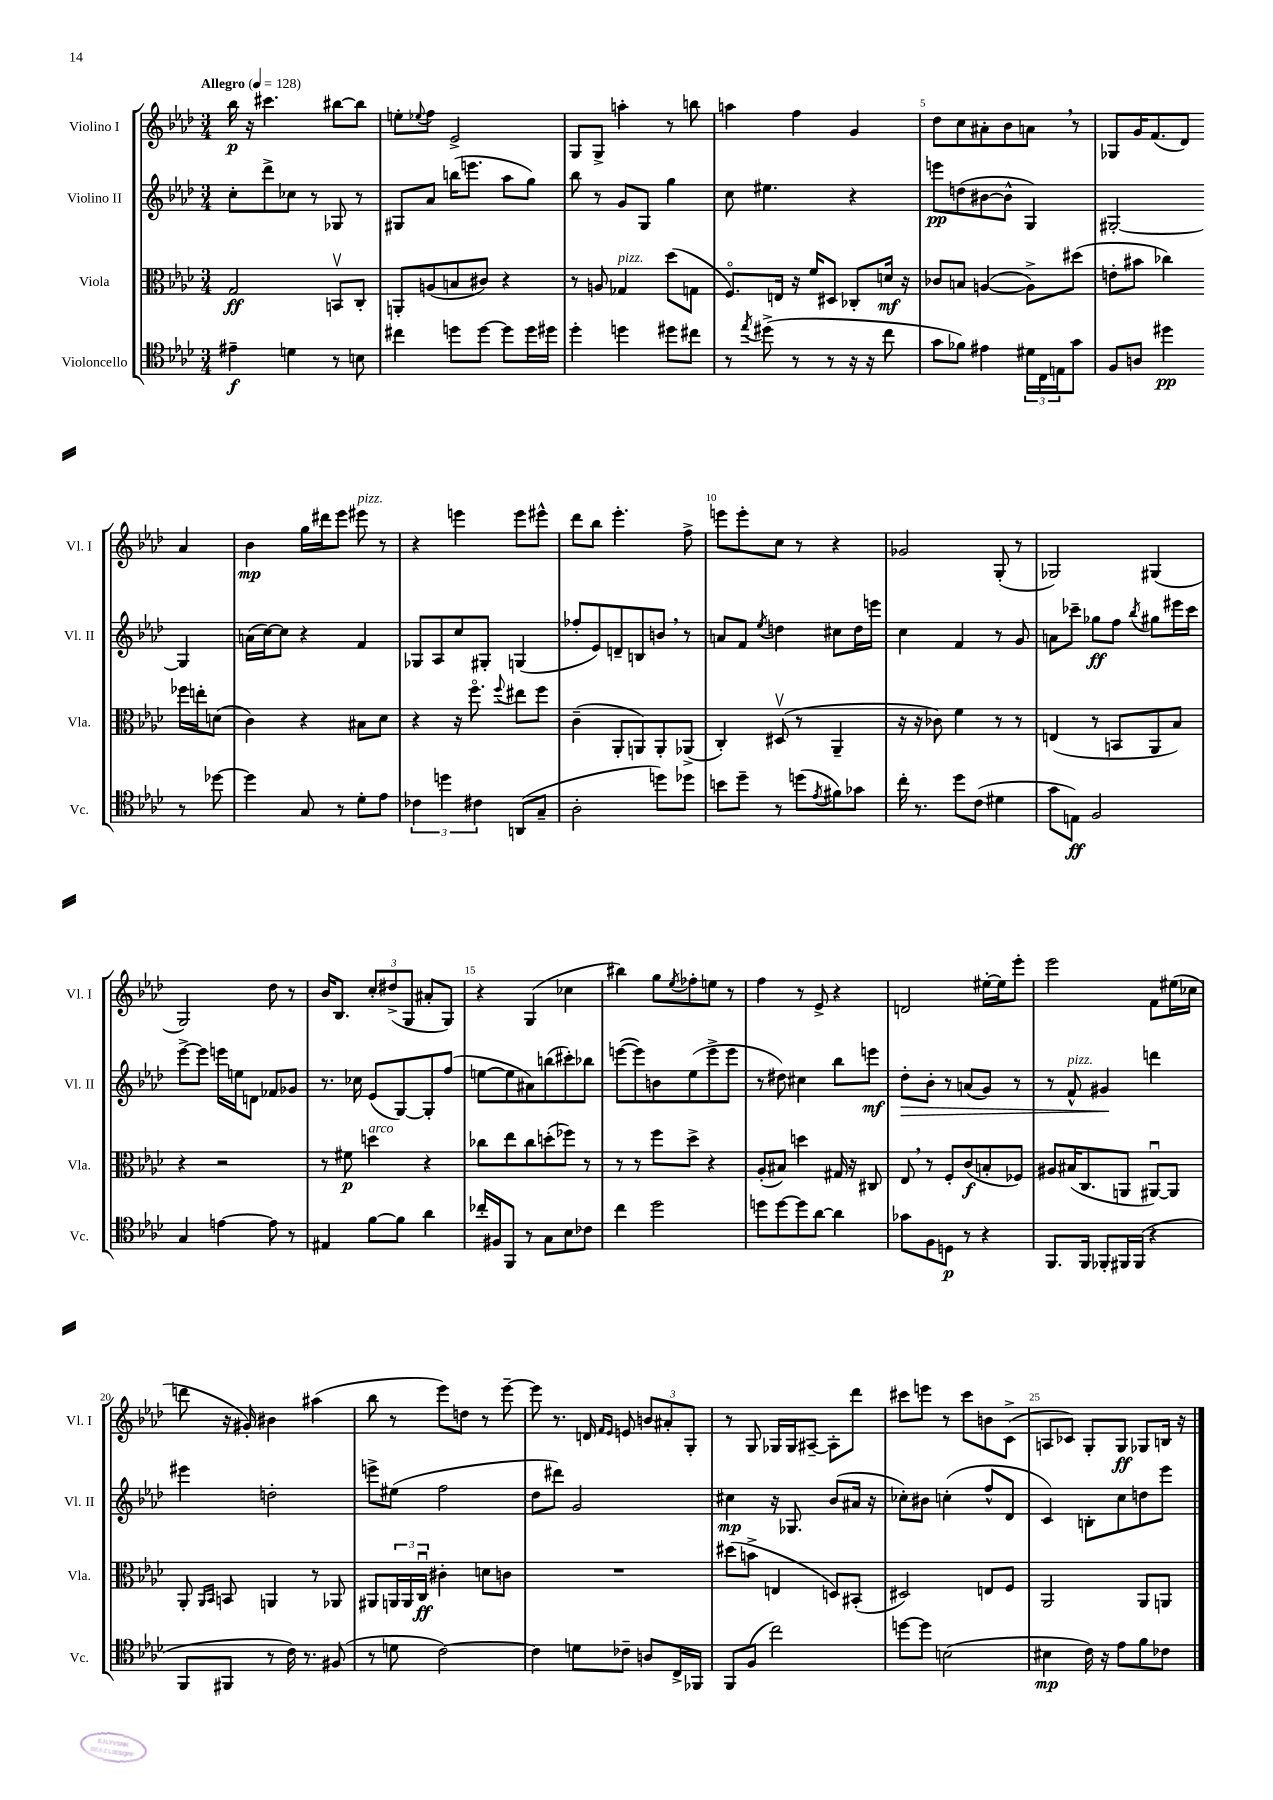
<<
\new StaffGroup <<
\new Staff = "s0" \with { instrumentName = "Violino I" shortInstrumentName = "Vl. I" } {
    \clef treble \key aes \major \numericTimeSignature \time 3/4 \tempo "Allegro" 4 = 128
    bes''16\p r16 cis'''4. bis''8~ bis''8 |
    e''8-. \appoggiatura { ees''8 } f''8 ees'2-> |
    g8 g8-> a''4-. r8 b''8 |
    a''4 f''4 g'4 |
    des''8 c''8 ais'8-. bes'8 a'8 \breathe r8 |
    ges8 g'16 f'8.( des'8) aes'4 |
    bes'4\mp g''16 dis'''16 ees'''8 eis'''8^\markup { \italic "pizz." } r8 |
    r4 e'''4 e'''8 eis'''8-^ |
    des'''8 bes''8 ees'''4.-. f''8-> |
    e'''8 e'''8-. c''8 r8 r4 |
    ges'2 g8-.( r8 |
    ges2) gis4( |
    g2) des''8 r8 |
    bes'16 bes8. \tuplet 3/2 { c''8-. dis''8->( g8 } ais'8-. g8) |
    r4 g4( ces''4 |
    bis''4) g''8 \acciaccatura { ees''8 } fes''8-. e''8 r8 |
    f''4 r8 ees'8-> r4 |
    d'2 eis''16~-. eis''16 ees'''8-. |
    ees'''2 f'8 eis''16( ces''16 |
    d'''8 r16 gis'16-.) bis'4 ais''4( |
    bes''8 r8 ees'''8) d''8 r8 ees'''8~-- |
    ees'''8 r8. d'16 \grace { f'16 ees'16 } e'8 \tuplet 3/2 { b'8 ais'8-. g8-. } |
    r8 g8 ges16 ges16 ais8~-- ais8-. des'''8 |
    cis'''8 e'''8 r8 cis'''8 b'8 c'8->( |
    a8 ces'8) g8-. g8\ff ges8 b16 r16 \bar "|." |
}
\new Staff = "s1" \with { instrumentName = "Violino II" shortInstrumentName = "Vl. II" } {
    \clef treble \key aes \major \numericTimeSignature \time 3/4
    c''8-. des'''8-> ces''8 r8 ges8 r8 |
    gis8 aes'8 b''16( e'''8. aes''8 g''8) |
    bes''8 r8 g'8 g8 g''4 |
    c''8 eis''4. r4 |
    e'''8\pp d''8( bis'8~ bis'8-^ g4) |
    gis2~-. gis4 |
    a'16( c''16~) c''8 r4 f'4 |
    ges8 aes8 c''8 gis8-. g4( |
    fes''8-. ees'8) d'8-- b8 b'8 \breathe r8 |
    a'8 f'8 \acciaccatura { ees''8 } d''4 cis''8 d''16 e'''16 |
    c''4 f'4 r8 g'8 |
    a'8 ces'''8-- ges''8\ff f''8 \acciaccatura { bes''8 } gis''8 eis'''16 ces'''16 |
    ees'''8~-> ees'''8 e'''16 e''16 d'8 fes'8 ges'8 |
    r8. ces''16 ees'8( g8~) g8-. f''8( |
    e''8~ e''8 ais'8) b''8( cis'''8-.) bes''8 |
    e'''8~( e'''8) b'8 ees''8( e'''8-> e'''8 |
    r8 dis''8) cis''4 bes''8 e'''8\mf |
    des''8-.\> bes'8-. r8 a'8( g'8) r8 |
    r8 f'8-^^\markup { \italic "pizz." } gis'4\! d'''4 |
    eis'''4 d''2-. |
    e'''8-> eis''8( f''2 |
    des''8 dis'''8) g'2 |
    cis''4\mp r16 ges8. bes'8( ais'16 r16 |
    ces''8-.) bis'8 c''4-.( f''8-^ des'8 |
    c'4) b8-. c''8 d''8 ees'''8 \bar "|." |
}
\new Staff = "s2" \with { instrumentName = "Viola" shortInstrumentName = "Vla." } {
    \clef alto \key aes \major \numericTimeSignature \time 3/4
    g2\ff b,8\upbow c8-. |
    a,8-. a8( b8 cis'8) r4 |
    r8 a8 ges4^\markup { \italic "pizz." } des''8( g8 |
    f8.\flageolet) e16 r16 f'16 dis8 ces8-. d'16\mf r16 |
    ces'8 b8 a4~( a8->) dis''8( |
    e'8-. bis'8 ces''4) fes''16 e''16-. d'8( |
    c'4) r4 bis8 des'8 |
    r4 r16 f''8.\flageolet \appoggiatura { f''8 } eis''8 f''8 |
    c'4--( aes,8-. a,8) a,8-. aes,8->( |
    c4-.) dis8\upbow( r8 aes,4-- |
    r16 r16 ces'8) f'4 r8 r8 |
    e4( r8 b,8 aes,8 bes8) |
    r4 r2 |
    r8 fis'8\p d''4^\markup { \italic "arco" } r4 |
    ces''8 ees''8 ces''8 d''8-.( fes''8) r8 |
    r8 r8 f''8 des''8-> r4 |
    aes8-.( bis8) d''4 gis16 r16 cis8 |
    ees8 \breathe r8 f8-. c'8\f( b8-. fes8) |
    ais8 bis16( c8. a,8 ais,8~\downbow) ais,8 |
    aes,8-. \grace { aes,16 bes,16 } b,8 a,4 r8 aes,8 |
    ais,8 \tuplet 3/2 { a,16 a,16 c16\downbow\ff } cis'4-. d'8 c'8 |
    R2. |
    dis''8( b'8-> e4 d8) bis,8-.( |
    dis2) e8 f8 |
    aes,2 aes,8 a,8 \bar "|." |
}
\new Staff = "s3" \with { instrumentName = "Violoncello" shortInstrumentName = "Vc." } {
    \clef tenor \key aes \major \numericTimeSignature \time 3/4
    eis'4--\f d'4 r8 b8 |
    cis''4 d''8 d''8~ d''8 d''16 dis''16 |
    des''4-. d''4 dis''8 cis''8 |
    r8 \acciaccatura { ees''8 } dis''8->( r8 r8 r16 r16 c''8 |
    g'8 fes'8) eis'4 \tuplet 3/2 { dis'16 c16 e16 } g'8 |
    f8 a8 dis''4\pp r8 des''8~ |
    des''4 g8 r8 des'8-. ees'8 |
    \tuplet 3/2 { ces'4 d''4 cis'4 } a,8( g8-- |
    aes2-. d''8) des''8 |
    b'8 des''8-- r8 d''8( \acciaccatura { ees'8 } fis'8) ges'8 |
    c''16-. r8. des''8 c'8( dis'4 |
    g'8 e8\ff) f2 |
    g4 e'4~ e'8 r8 |
    eis4 f'8~ f'8 aes'4 |
    ces''16-. fis16 f,8 r8 g8 bes8 ces'8 |
    c''4 des''2 |
    d''8 d''8~ d''8 aes'8~ aes'4 |
    ges'8 f8 d8\p r8 r4 |
    f,8. f,16 fes,8-. fis,16 fis,16( r4 |
    f,8 fis,8 r8 c'16) r8. fis8( |
    r8 d'8 c'2~) |
    c'4 d'8 ces'8-- a8 c16-> fes,16 |
    f,8 f8( c''2) |
    d''8~ d''8 b2( |
    bis4\mp c'16) r16 ees'8 f'8 ces'8 \bar "|." |
}
>>
>>
\layout { \context { \Score \override BarNumber.break-visibility = ##(#f #t #t) barNumberVisibility = #(every-nth-bar-number-visible 5) } }
